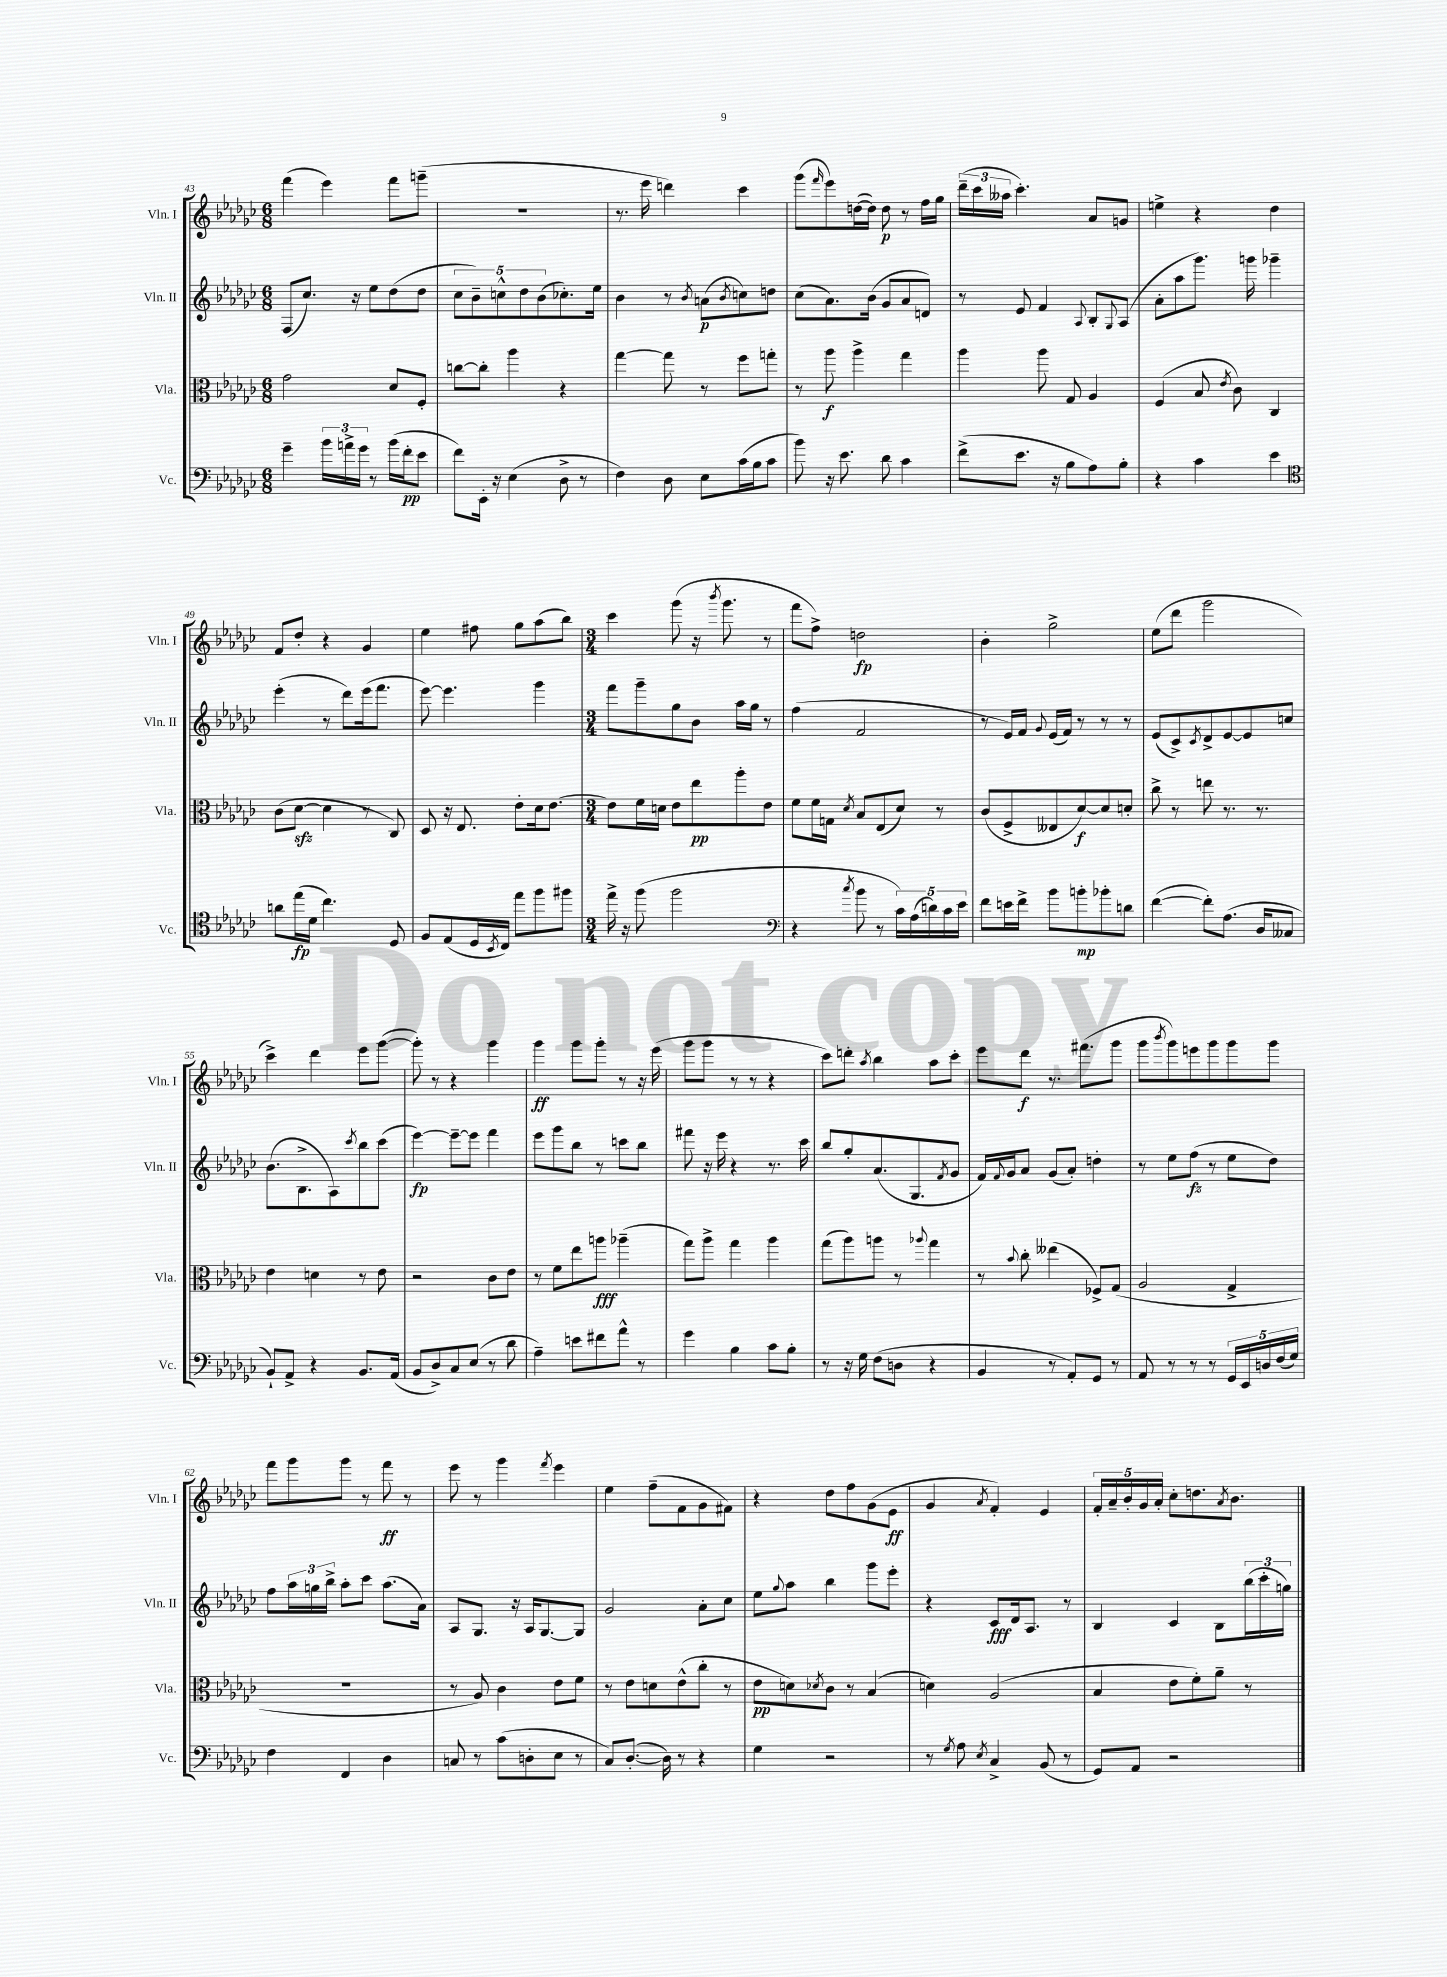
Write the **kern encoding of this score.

**kern	**dynam	**kern	**dynam	**kern	**dynam	**kern	**dynam
*part4	*part4	*part3	*part3	*part2	*part2	*part1	*part1
*staff4	*staff4	*staff3	*staff3	*staff2	*staff2	*staff1	*staff1
*I"Vc.	*	*I"Vla.	*	*I"Vln. II	*	*I"Vln. I	*
*I'Vc.	*	*I'Vla.	*	*I'Vln. II	*	*I'Vln. I	*
*clefF4	*	*clefC3	*	*clefG2	*	*clefG2	*
*k[b-e-a-d-g-c-]	*	*k[b-e-a-d-g-c-]	*	*k[b-e-a-d-g-c-]	*	*k[b-e-a-d-g-c-]	*
*M6/8	*	*M6/8	*	*M6/8	*	*M6/8	*
=43	=43	=43	=43	=43	=43	=43	=43
4g-~\	.	2g-\	.	(8F/L	.	(4fff\	.
.	.	.	.	8.cc-/J)	.	.	.
24b-\LL	.	.	.	.	.	4eee-\)	.
24an^\	.	.	.	.	.	.	.
.	.	.	.	16r	.	.	.
24g-\JJ	.	.	.	.	.	.	.
8r	.	.	.	8ee-\L	.	.	.
(16b-\LL	.	8d-/L	.	(8dd-\	.	8fff\L	.
16f'\J	pp	.	.	.	.	.	.
8e-\J	.	8F'/J	.	8dd-\J	.	(8gggn~\J	.
=44	=44	=44	=44	=44	=44	=44	=44
8f\L)	.	[8ccn\L	.	10cc-\L	.	2.r	.
.	.	.	.	10b-~\)	.	.	.
16EE-'\Jk	.	8cc'\J]	.	.	.	.	.
16r	.	.	.	.	.	.	.
.	.	.	.	10ccn^^\	.	.	.
(4E-\	.	4aa-\	.	.	.	.	.
.	.	.	.	10dd-\	.	.	.
.	.	.	.	(10b-\	.	.	.
8D-^\	.	4r	.	8.cc-X'\)	.	.	.
8r	.	.	.	.	.	.	.
.	.	.	.	16ee-\Jk	.	.	.
=45	=45	=45	=45	=45	=45	=45	=45
4F\)	.	[4gg-\	.	4b-\	.	8.r	.
.	.	.	.	.	.	16eee-\	.
8D-\	.	8gg-\]	.	8r	.	4dddn\)	.
.	.	.	.	8qb-/	.	.	.
8E-\L	.	8r	.	(8an\L	p	.	.
.	.	.	.	8qb-/	.	.	.
(16c-\L	.	8ff\L	.	8ccn\)	.	4ccc-\	.
16B-\J	.	.	.	.	.	.	.
8c-\J	.	8ggn'\J	.	8ddn\J	.	.	.
=46	=46	=46	=46	=46	=46	=46	=46
8b-\)	.	8r	.	(8cc-\L	.	(8ggg-\L	.
.	.	.	.	.	.	16qqfff/	.
16r	.	8aa-\	f	8.a-\)	.	8eee-\)	.
8.e-\	.	.	.	.	.	.	.
.	.	4aa-^\	.	.	.	([16ddn\L	.
.	.	.	.	(16b-\Jk	.	16dd\JJ])	.
8d-\	.	.	.	8g-/L	.	8dd\	p
4c-\	.	4gg-\	.	8a-/	.	8r	.
.	.	.	.	8dn/J)	.	16ff\LL	.
.	.	.	.	.	.	16gg-\JJ	.
=47	=47	=47	=47	=47	=47	=47	=47
(8f^\L	.	4aa-\	.	8r	.	(24ddd-~\LL	.
.	.	.	.	.	.	24ccc-\	.
.	.	.	.	.	.	24aa--X\JJ	.
8.e-\J	.	.	.	8e-/	.	4.ccc-'\)	.
.	.	8aa-\	.	4f/	.	.	.
16r	.	.	.	.	.	.	.
8B-\L	.	8G-/	.	.	.	.	.
.	.	.	.	8qqA-/	.	.	.
8A-\)	.	4A-/	.	8B-'/L	.	8a-/L	.
.	.	.	.	8qqG-/	.	.	.
8B-'\J	.	.	.	(8A-/J	.	8gn/J	.
=48	=48	=48	=48	=48	=48	=48	=48
4r	.	(4F/	.	8a-'\L	.	4een^\	.
.	.	.	.	8aa-\	.	.	.
4c-\	.	8B-/	.	8.ggg-\J)	.	4r	.
.	.	8qe-/	.	.	.	.	.
.	.	8c-\)	.	.	.	.	.
.	.	.	.	16gggn\	.	.	.
4e-\	.	4C-/	.	4ggg-X~\	.	4dd-\	.
!!LO:LB:g=z
=49	=49	=49	=49	=49	=49	=49	=49
*clefC4	*	*	*	*	*	*	*
8an\L	.	(8c-\L	.	(4eee-'\	.	8f/L	.
(16ee-\L	fp	[8d-zz\J	.	.	.	8dd-'/J	.
16d-\JJ	.	.	.	.	.	.	.
4.cc-\)	.	4d-\]	.	8r	.	4r	.
.	.	.	.	8ddd-\L)	.	.	.
.	.	8r	.	(16eee-\k	.	4g-/	.
.	.	.	.	8.fff\J	.	.	.
8D-/	.	8C-/)	.	.	.	.	.
=50	=50	=50	=50	=50	=50	=50	=50
8F/L	.	8D-/	.	[8eee-\)	.	4ee-\	.
(8E-/	.	16r	.	4.eee-\]	.	.	.
.	.	8.E-/	.	.	.	.	.
16D-/L	.	.	.	.	.	8ff#X\	.
8qBB-/	.	.	.	.	.	.	.
16C-/JJ)	.	.	.	.	.	.	.
8ee-\L	.	8e-'\L	.	.	.	8gg-\L	.
8ff\	.	16d-\k	.	4ggg-\	.	(8aa-\	.
.	.	[8.e-\J	.	.	.	.	.
8ff#X\J	.	.	.	.	.	8bb-\J)	.
=51	=51	=51	=51	=51	=51	=51	=51
*M3/4	*	*M3/4	*	*M3/4	*	*M3/4	*
16ee-^\	.	8e-\L]	.	8fff\L	.	4ccc-\	.
16r	.	.	.	.	.	.	.
(8ff\	.	16f\L	.	8ggg-~\	.	.	.
.	.	16dn\JJ	.	.	.	.	.
2ff\	.	8e-\L	.	8gg-\	.	(8ggg-\	.
.	.	8ee-\	pp	8b-\J	.	16r	.
.	.	.	.	.	.	8qbbb-/	.
.	.	.	.	.	.	8.ggg-\	.
.	.	8aa-'\	.	16aa-\LL	.	.	.
.	.	.	.	16gg-\JJ	.	.	.
.	.	8e-\J	.	8r	.	8r	.
=52	=52	=52	=52	=52	=52	=52	=52
*clefF4	*	*	*	*	*	*	*
4r	.	8f\L	.	(4ff\	.	8fff\L	.
.	.	16f\L	.	.	.	8ff^\J)	.
.	.	16Gn\JJ	.	.	.	.	.
8qcc-/	.	8qd-/	.	.	.	.	.
8b-\	.	8B-/L	.	2f/	.	2ddn\	fp
8r	.	(8E-/	.	.	.	.	.
20c-\LL)	.	8d-/J)	.	.	.	.	.
(20A-\	.	.	.	.	.	.	.
20dn\)	.	.	.	.	.	.	.
.	.	8r	.	.	.	.	.
20c-\	.	.	.	.	.	.	.
20e-\JJ	.	.	.	.	.	.	.
=53	=53	=53	=53	=53	=53	=53	=53
8f\L	.	(8c-/L	.	8r	.	4b-'\	.
16en\L	.	8F^/	.	16e-/LL)	.	.	.
16f^\JJ	.	.	.	16f/JJ	.	.	.
.	.	.	.	8qqg-/	.	.	.
8b-\L	.	8E--X/	.	(16e-/LL	.	2gg-^\	.
.	.	.	.	16f/JJ)	.	.	.
8bn'\	mp	[8d-/)	f	8r	.	.	.
8b-X'\	.	8d-/]	.	8r	.	.	.
8dn\J	.	8dn'/J	.	8r	.	.	.
=54	=54	=54	=54	=54	=54	=54	=54
([4f\	.	8cc-^\	.	(8e-/L	.	(8ee-\L	.
.	.	8r	.	8c-^/)	.	8ddd-\J	.
.	.	.	.	8qc-/	.	.	.
8f'\L])	.	8een\	.	8d-^/	.	2ggg-\	.
(8.A-\J	.	8.r	.	[8e-/	.	.	.
.	.	.	.	8e-/]	.	.	.
16D-/KL	.	8.r	.	.	.	.	.
8C--X/J	.	.	.	8ccn/J	.	.	.
!!LO:LB:g=z
=55	=55	=55	=55	=55	=55	=55	=55
8BB-`/L)	.	4e-\	.	(8.b-\L	.	4ccc-^\)	.
8AA-^/J	.	.	.	.	.	.	.
.	.	.	.	8.B-^\	.	.	.
4r	.	4dn\	.	.	.	4ddd-\	.
.	.	.	.	8A-\)	.	.	.
.	.	.	.	8qccc-/	.	.	.
8.BB-/L	.	8r	.	8bb-\	.	8eee-\L	.
.	.	8e-\	.	(8ccc-\J	.	([8ggg-\J	.
(16AA-/Jk	.	.	.	.	.	.	.
=56	=56	=56	=56	=56	=56	=56	=56
8BB-/L	.	2r	.	[4eee-\)	fp	8ggg-'\])	.
8D-^/)	.	.	.	.	.	8r	.
8C-/	.	.	.	8eee-~\L_	.	4r	.
(8E-/J	.	.	.	8eee-\J]	.	.	.
8r	.	8c-\L	.	4fff\	.	4ggg-\	.
8d-\	.	8e-\J	.	.	.	.	.
=57	=57	=57	=57	=57	=57	=57	=57
4A-~\)	.	8r	.	8eee-\L	.	4ggg-\	ff
.	.	8f\L	.	8ggg-\	.	.	.
8en\L	.	8ee-\	.	8bb-\J	.	8ggg-\L	.
8f#X\	.	8aan\J	fff	8r	.	8ggg-'\J	.
8a-^^\J	.	(4aa-X~\	.	8cccn\L	.	8r	.
8r	.	.	.	8bb-\J	.	16r	.
.	.	.	.	.	.	(16eee-\	.
=58	=58	=58	=58	=58	=58	=58	=58
4g-\	.	8gg-\L)	.	8fff#X\	.	8ggg-\L	.
.	.	8aa-^\J	.	16r	.	8ggg-\J	.
.	.	.	.	16eee-\	.	.	.
4B-\	.	4gg-\	.	4r	.	8r	.
.	.	.	.	.	.	8r	.
8c-\L	.	4aa-\	.	8.r	.	4r	.
8B-'\J	.	.	.	.	.	.	.
.	.	.	.	16ccc-\	.	.	.
=59	=59	=59	=59	=59	=59	=59	=59
8r	.	(8gg-\L	.	8bb-/L	.	8ccc-\L)	.
16r	.	8aa-\)	.	8gg-'/	.	8dddn'\J	.
16G-\	.	.	.	.	.	.	.
.	.	.	.	.	.	8qaa-/	.
(8F\L	.	8aan\J	.	(8.a-/	.	4bb-\	.
8Dn\J	.	8r	.	.	.	.	.
.	.	.	.	8.G-/	.	.	.
.	.	8qqaa-X/	.	.	.	.	.
4r	.	4gg-\	.	.	.	8aa-\L	.
.	.	.	.	8qf/	.	.	.
.	.	.	.	8g-/J	.	8ccc-'\J	.
=60	=60	=60	=60	=60	=60	=60	=60
4BB-/	.	8r	.	16f/LL)	.	8eee-\L	.
.	.	.	.	8qqf/	.	.	.
.	.	.	.	16g-/J	.	.	.
.	.	8qqb-/	.	.	.	.	.
.	.	8cc-'\	.	8a-/J	.	8ddd-\J	f
8r	.	(4ee--X\	.	(8g-/L	.	8.r	.
8AA-'/L)	.	.	.	8a-'/J)	.	.	.
.	.	.	.	.	.	(8.fff#X\L	.
8GG-/J	.	8F-X^/L)	.	4ddn'\	.	.	.
8r	.	(8G-/J	.	.	.	8ggg-\J	.
=61	=61	=61	=61	=61	=61	=61	=61
8AA-/	.	2A-/	.	8r	.	8ggg-\L	.
.	.	.	.	.	.	8qbbb-/	.
8r	.	.	.	8ee-\L	.	8ggg-\)	.
8r	.	.	.	(8ff\J	fz	8eeen\	.
8r	.	.	.	8r	.	8ggg-\	.
20GG-/LL	.	4G-^/	.	8ee-\L	.	8ggg-\	.
20EE-/	.	.	.	.	.	.	.
20Dn/	.	.	.	.	.	.	.
.	.	.	.	8dd-\J)	.	8ggg-\J	.
(20F/	.	.	.	.	.	.	.
20G-/JJ)	.	.	.	.	.	.	.
!!LO:LB:g=z
=62	=62	=62	=62	=62	=62	=62	=62
4F\	.	2.r	.	8ff\L	.	8fff\L	.
.	.	.	.	24aa-\L	.	8ggg-\	.
.	.	.	.	24ggn\	.	.	.
.	.	.	.	24bb-^\JJ	.	.	.
4FF/	.	.	.	8aa-'\L	.	8ggg-\J	.
.	.	.	.	8ccc-\J	.	8r	.
4D-\	.	.	.	(8.aa-\L	.	8fff\	ff
.	.	.	.	.	.	8r	.
.	.	.	.	16a-\Jk)	.	.	.
=63	=63	=63	=63	=63	=63	=63	=63
8Cn/	.	8r	.	8A-/L	.	8eee-\	.
8r	.	8A-/)	.	8.G-/J	.	8r	.
(8c-\L	.	4c-\	.	.	.	4ggg-\	.
.	.	.	.	16r	.	.	.
8Dn'\	.	.	.	16A-/KL	.	.	.
.	.	.	.	[8.G-/	.	.	.
.	.	.	.	.	.	8qfff/	.
8E-\J	.	8e-\L	.	.	.	4eee-\	.
8r	.	8f\J	.	8G-/J]	.	.	.
=64	=64	=64	=64	=64	=64	=64	=64
8C-/L)	.	8r	.	2g-/	.	4ee-\	.
([8.D-'/J	.	8e-\L	.	.	.	.	.
.	.	8dn\	.	.	.	(8ff~\L	.
16D-\])	.	.	.	.	.	.	.
8r	.	(8e-^^\	.	.	.	8f\	.
4r	.	8cc-'\J	.	8a-'\L	.	8g-\	.
.	.	8r	.	8cc-\J	.	8f#X\J)	.
=65	=65	=65	=65	=65	=65	=65	=65
4G-\	.	8e-\L	pp	8ee-\L	.	4r	.
.	.	.	.	8qqgg-/	.	.	.
.	.	8dn\)	.	8aa-\J	.	.	.
.	.	8qd-X/	.	.	.	.	.
2r	.	8c-\J	.	4bb-\	.	8dd-\L	.
.	.	8r	.	.	.	8ff\	.
.	.	(4B-/	.	8ggg-\L	.	(8g-\	.
.	.	.	.	8eee-'\J	.	8e-\J	ff
=66	=66	=66	=66	=66	=66	=66	=66
8r	.	4dn\)	.	4r	.	4g-/	.
8qG-/	.	.	.	.	.	.	.
8A-\	.	.	.	.	.	.	.
8qE-/	.	.	.	.	.	8qa-/	.
4C-^/	.	(2A-/	.	8c-/L	fff	4f'/)	.
.	.	.	.	16d-/k	.	.	.
.	.	.	.	8.A-/J	.	.	.
(8BB-/	.	.	.	.	.	4e-/	.
8r	.	.	.	8r	.	.	.
=67	=67	=67	=67	=67	=67	=67	=67
8GG-/L)	.	4B-/	.	4B-/	.	20f'/LL	.
.	.	.	.	.	.	20a-~/	.
.	.	.	.	.	.	20b-'/	.
8AA-/J	.	.	.	.	.	.	.
.	.	.	.	.	.	20g-/	.
.	.	.	.	.	.	20a-'/JJ	.
2r	.	8e-\L	.	4c-/	.	8cc-'\L	.
.	.	8f'\)	.	.	.	8.ddn\	.
.	.	8a-~\J	.	8B-\L	.	.	.
.	.	.	.	.	.	8qa-/	.
.	.	.	.	.	.	8.b-\J	.
.	.	8r	.	(24bb-\L	.	.	.
.	.	.	.	24ccc-'\	.	.	.
.	.	.	.	24ggn\JJ)	.	.	.
==	==	==	==	==	==	==	==
*-	*-	*-	*-	*-	*-	*-	*-
